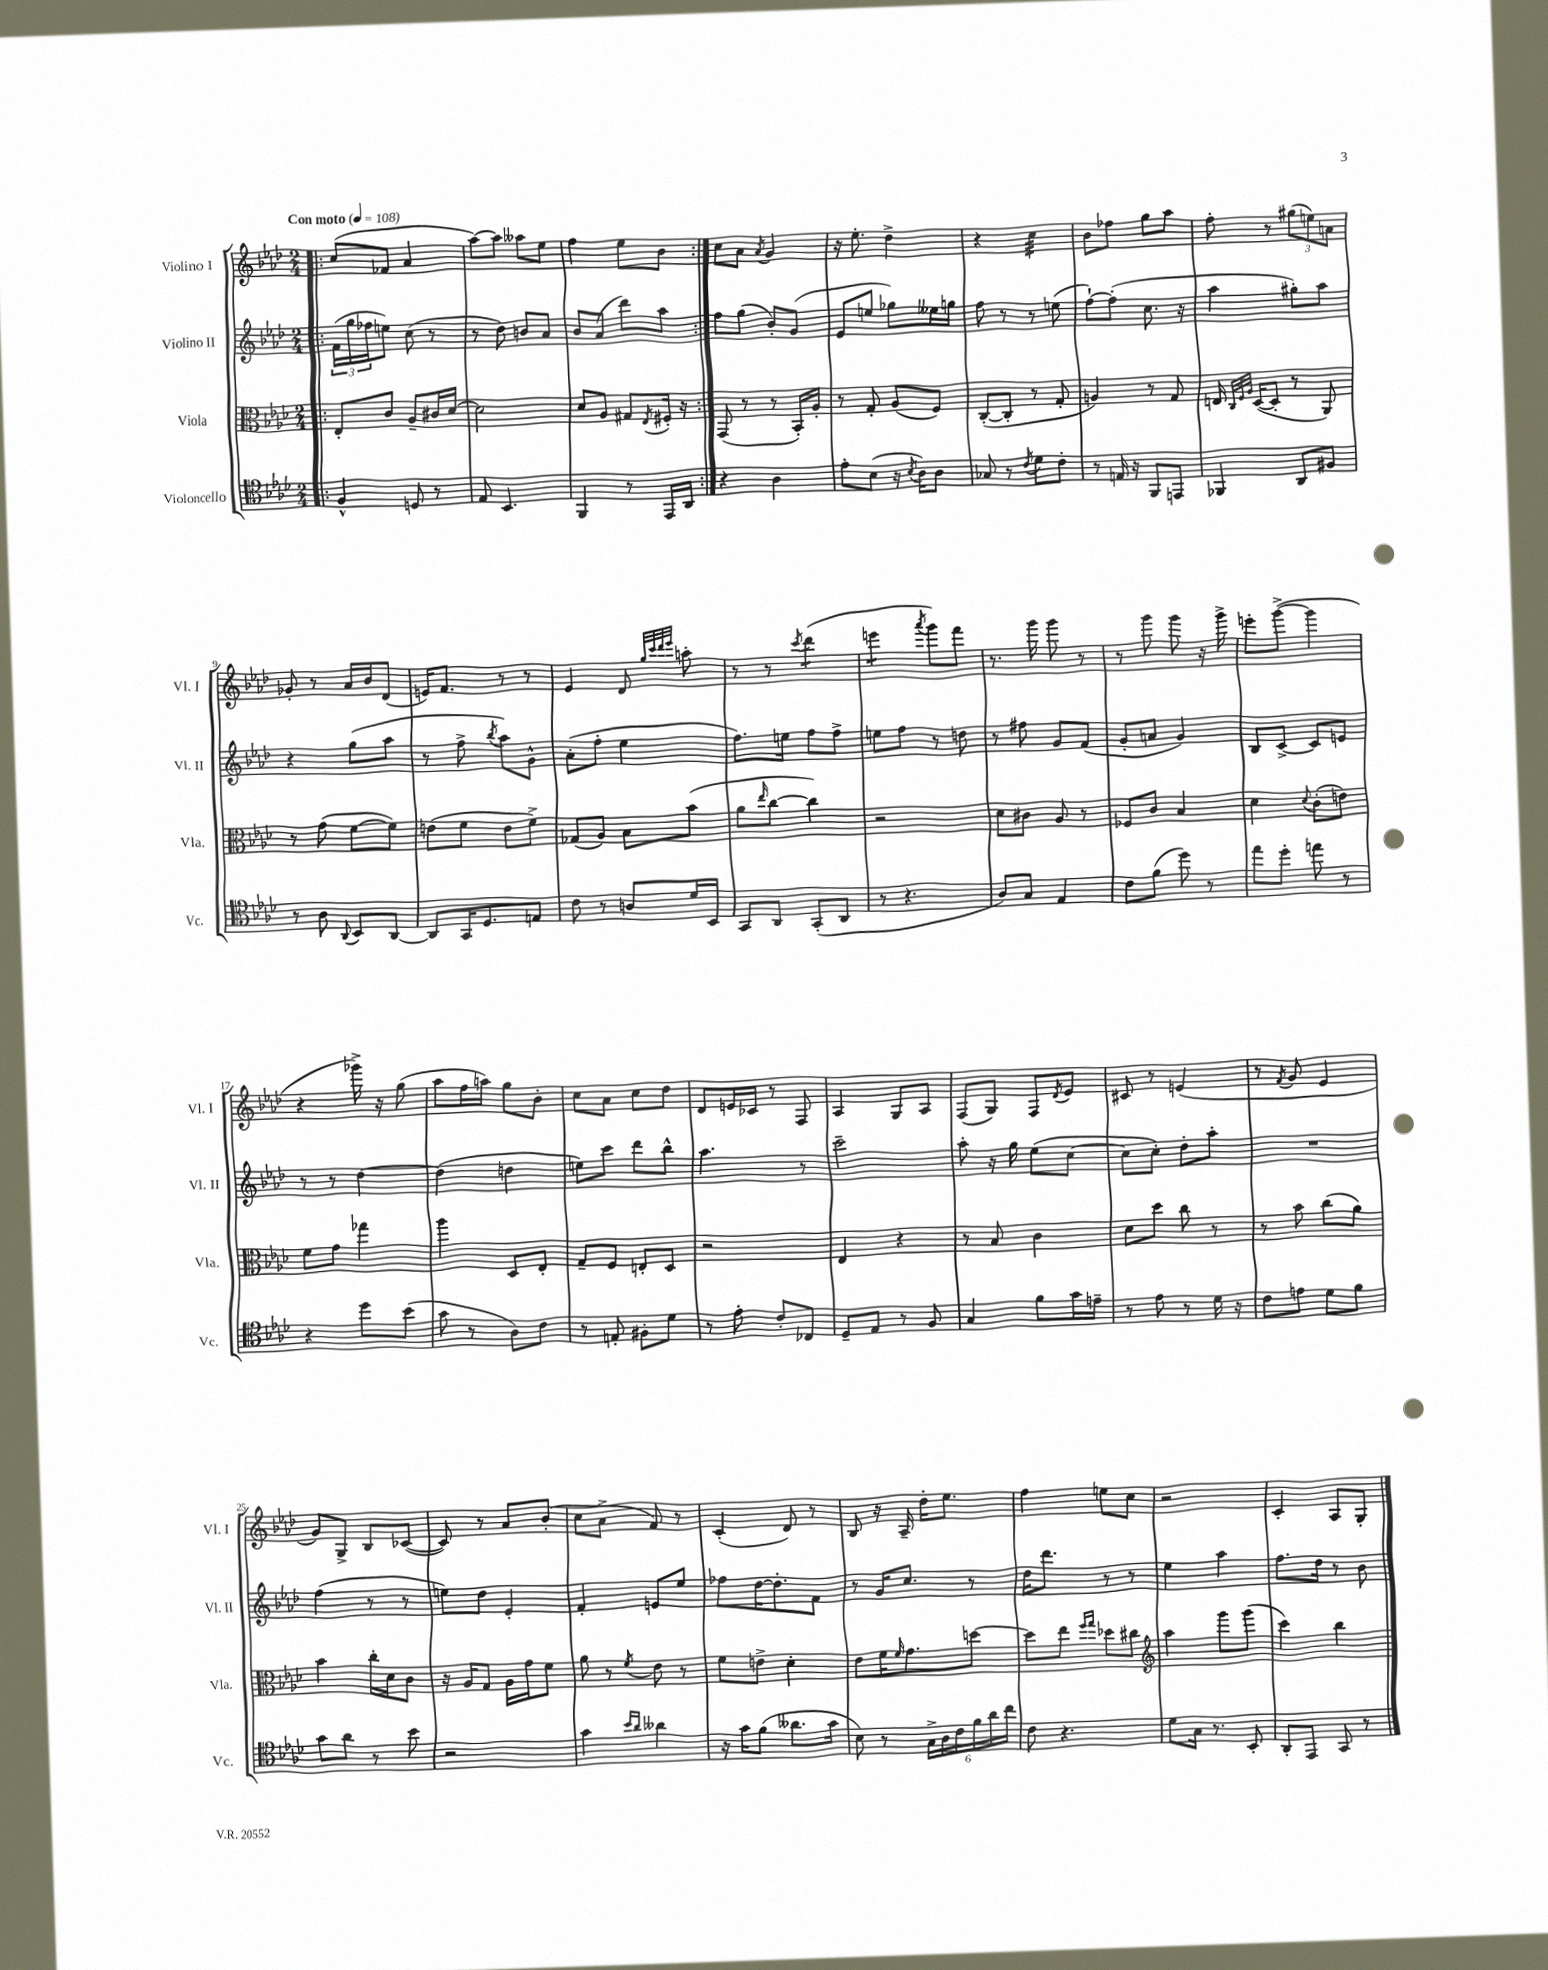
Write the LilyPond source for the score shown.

<<
\new StaffGroup <<
\new Staff = "s0" \with { instrumentName = "Violino I" shortInstrumentName = "Vl. I" } {
    \clef treble \key aes \major \numericTimeSignature \time 2/4 \tempo "Con moto" 4 = 108
    \repeat volta 2 { \bar ".|:" c''8( fes'8 aes'4 |
    aes''8~) aes''8 aeses''8 ees''8 |
    f''4 ees''8 bes'8 | }
    c''8 aes'8 \acciaccatura { aes'8 } g'4 |
    r16 ees''8.-. des''4-> |
    r4 c''4:32 |
    bes'8 fes''8 g''8 aes''8 |
    f''8-. r8 \tuplet 3/2 { gis''8( e''8) a'8 } |
    ges'8-. r8 aes'16 bes'16 des'8( |
    e'16) f'8. r8 r8 |
    ees'4 des'8 \grace { g''32 c'''32 des'''32 ees'''32 } a''8-. |
    r8 r8 \acciaccatura { c'''8 } des'''4:8( |
    e'''4:8 \acciaccatura { aes'''8 } g'''8) f'''8 |
    r8. g'''16 g'''8 r8 |
    r8 g'''8 g'''8 r16 g'''16-> |
    e'''8-. g'''8~->( g'''4 |
    r4 ges'''16->) r16 g''8( |
    aes''8 f''16 a''16) g''8 bes'8-. |
    c''8 aes'8 c''8 des''8 |
    des'8 e'16 ces'16 r8 f8 |
    aes4 g8 aes8 |
    f8( g8) f8 \acciaccatura { des'8 } ees'8 |
    cis'8 r8 e'4( |
    r8 \acciaccatura { f'8 } g'8 ees'4 |
    g'8) g8-> bes8 ces'8~( |
    ces'8) r8 aes'8 bes'8-.( |
    c''8 aes'8-> f'8) r8 |
    c'4-.( des'8) r8 |
    bes8 r16 aes16-- des''16-. ees''8. |
    f''4 e''8 c''8 |
    r2 |
    c'4-. aes8 g8-. \bar "|." |
}
\new Staff = "s1" \with { instrumentName = "Violino II" shortInstrumentName = "Vl. II" } {
    \clef treble \key aes \major \numericTimeSignature \time 2/4
    \repeat volta 2 { \bar ".|:" \tuplet 3/2 { f'16( g''16 fes''16 } e''8) c''8( r8 |
    r8 des''8) b'8 aes'8 |
    bes'8 aes'8( des'''8) aes''8 | }
    f''8 g''8( bes'8-.) g'8( |
    ees'8 e''8 ges''8) eeses''16 g''16 |
    f''8 r8 r8 e''8( |
    f''8~-!) f''8-.( c''8. r16 |
    aes''4 gis''8-.) aes''8 |
    r4 g''8( aes''8 |
    r8 f''8-> \acciaccatura { bes''8 } aes''8) g'8-^ |
    aes'8-.( f''8-. ees''4 |
    f''8.) e''16 f''8 f''8-> |
    e''8 f''8 r8 d''8 |
    r8 fis''8 g'8 f'8( |
    g'8-. a'8 g'4) |
    bes8 c'8~-> c'8 e'8 |
    r8 r8 des''4~ |
    des''4( d''4 |
    e''8) c'''8 des'''8 bes''8-^ |
    aes''4. r8 |
    c'''2-- |
    aes''8-. r16 g''16 ees''8( c''8~ |
    c''8 c''8-.) des''8-. aes''8-. |
    R2 |
    f''4( r8 r8 |
    e''8) des''8 ees'4-. |
    f'4-. e'8 ees''8 |
    fes''8 des''16~ des''8.-. f'8 |
    r8 g'16 c''8. r8 |
    des''16 des'''8. r8 r8 |
    ees''4 aes''4 |
    f''8. des''16 r8 bes'8 \bar "|." |
}
\new Staff = "s2" \with { instrumentName = "Viola" shortInstrumentName = "Vla." } {
    \clef alto \key aes \major \numericTimeSignature \time 2/4
    \repeat volta 2 { \bar ".|:" ees8-. c'8 aes8-- cis'16 des'16~ |
    des'2 |
    des'8 aes8 gis8 \acciaccatura { ees8 } fis16-. r16 | }
    g,8( r8 r8 bes,16-.) aes16-. |
    r8 g8-. aes8( f8) |
    c8~-.( c8-. r8 g8-. |
    a4) r8 g8 |
    e16 \grace { c32 f32 aes32 } des16~( des8-. r8 aes,8) |
    r8 g'8( f'8~ f'8) |
    e'8( f'8 e'8 f'8->) |
    ges8( aes8) bes8 bes'8( |
    aes'8 \grace { ees''16 } c''8~ c''4) |
    r2 |
    des'8 cis'8 aes8 r8 |
    fes8 c'8 bes4 |
    des'4 \appoggiatura { des'8 } c'8-.( e'8) |
    f'8 g'8 ges''4 |
    aes''4 des8 ees8-. |
    g8-- f8 e8-. des8 |
    r2 |
    ees4 r4 |
    r8 bes8 c'4 |
    des'8 des''8 c''8 r8 |
    r8 bes'8 c''8( aes'8) |
    bes'4 c''16-. des'16 c'8 |
    r16 aes16 g8 aes16 g'16 f'8 |
    aes'8 r8 \acciaccatura { f'8 } ees'8 r8 |
    f'8 e'8-> des'4-. |
    ees'8 f'16 \grace { f'16 } g'8. d''8~ |
    d''8 ees''8 \grace { f''16 g''16 } des''8 cis''8 |
    \clef treble aes''4 g'''8 g'''8( |
    c'''4) bes''4 \bar "|." |
}
\new Staff = "s3" \with { instrumentName = "Violoncello" shortInstrumentName = "Vc." } {
    \clef tenor \key aes \major \numericTimeSignature \time 2/4
    \repeat volta 2 { \bar ".|:" f4-^ d8 r8 |
    ees8 bes,4. |
    f,4 r8 ees,16 aes,16 | }
    r4 aes4 |
    ees'8-. bes8( r16 \acciaccatura { bes8 } aes16) aes8 |
    ges8 r8 \acciaccatura { c'8 } des'8 c'8-. |
    r8 e16 r16 f,8 e,8 |
    fes,4 aes,8 fis8 |
    r8 aes8 \appoggiatura { aes,8 } bes,8 aes,8~ |
    aes,8 g,16 des8. e8 |
    c'8 r8 a8 des'16 bes,16 |
    g,8 aes,8 g,8-.( aes,8 |
    r8 r4. |
    aes8) g8 ees4 |
    c'8 f'8( des''8) r8 |
    ees''8 des''8-. e''8 r8 |
    r4 des''8 bes'8( |
    g'8 r8 aes8) c'8 |
    r8 e8-. fis8-. des'8 |
    r8 ees'8-. c'8-. ces8 |
    des8-- ees8 r8 f8 |
    g4 f'8 g'16 e'16-- |
    r8 ees'8 r8 des'16 r16 |
    c'8 e'8 des'8 f'8 |
    g'8 aes'8 r8 bes'8 |
    r2 |
    g'4 \grace { bes'16 aes'16 } aeses'4 |
    r16 g'16 f'8( aeses'8. g'16 |
    bes8) r8 \tuplet 6/4 { g16-> aes16 c'16 f'16 aes'16 c''16 } |
    c'8 r4. |
    des'8 g16 r8. bes,8-. |
    aes,8-. ees,8 g,8 r8 \bar "|." |
}
>>
>>
